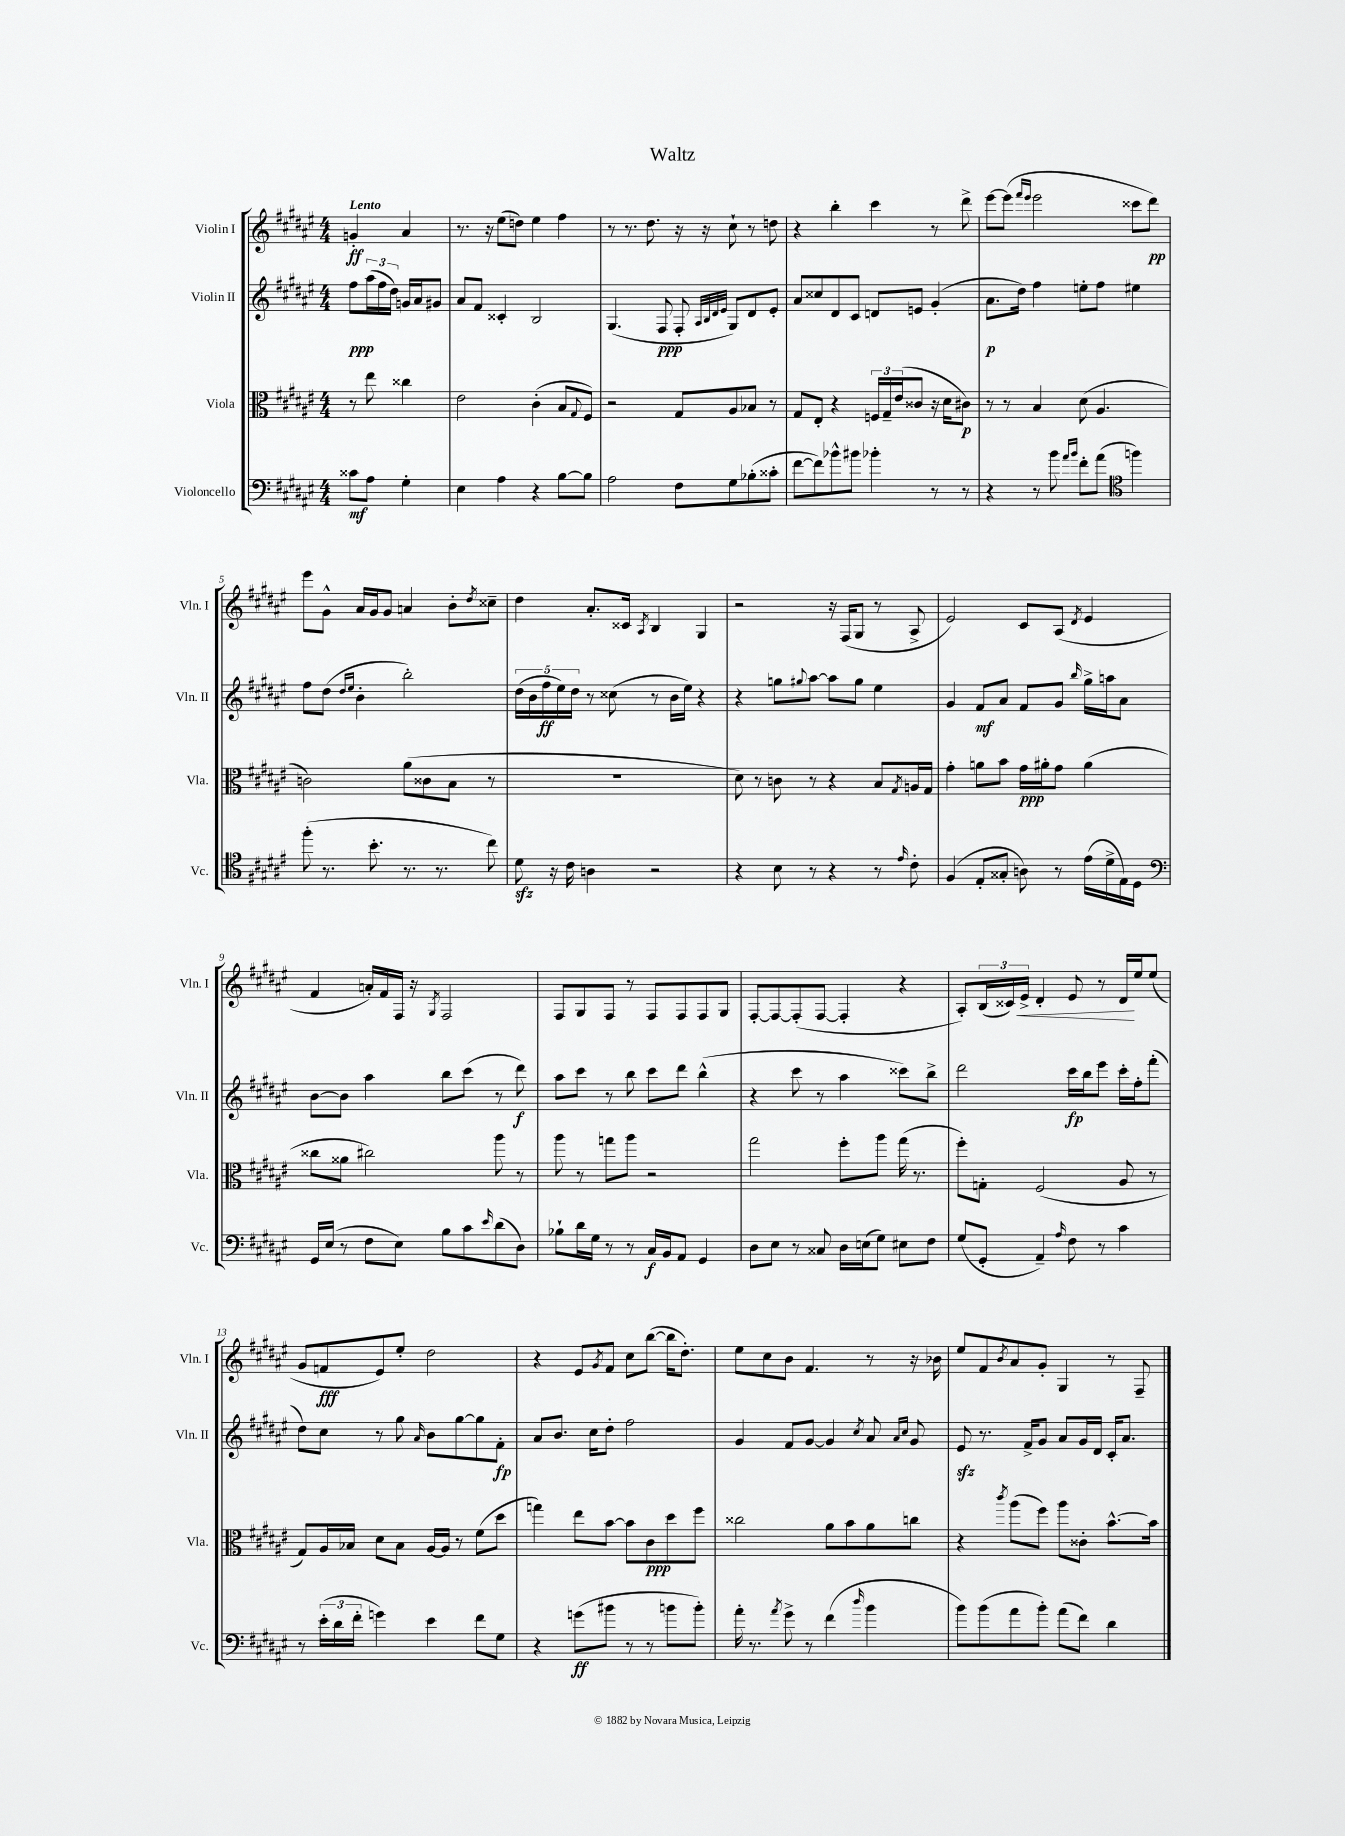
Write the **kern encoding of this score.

**kern	**dynam	**kern	**dynam	**kern	**dynam	**kern	**dynam
*part4	*part4	*part3	*part3	*part2	*part2	*part1	*part1
*staff4	*staff4	*staff3	*staff3	*staff2	*staff2	*staff1	*staff1
*I"Violoncello	*	*I"Viola	*	*I"Violin II	*	*I"Violin I	*
*I'Vc.	*	*I'Vla.	*	*I'Vln. II	*	*I'Vln. I	*
*clefF4	*	*clefC3	*	*clefG2	*	*clefG2	*
*k[f#c#g#d#a#e#]	*	*k[f#c#g#d#a#e#]	*	*k[f#c#g#d#a#e#]	*	*k[f#c#g#d#a#e#]	*
*M4/4	*	*M4/4	*	*M4/4	*	*M4/4	*
=	=	=	=	=	=	=	=
!	!	!	!	!	!	!LO:TX:a:B:t=Lento	!
8c##X\L	mf	8r	.	8ff#\L	ppp	4gn'/	ff
8A#\J	.	8ee#\	.	(24aa#\L	.	.	.
.	.	.	.	24ff#\	.	.	.
.	.	.	.	24dd#\JJ)	.	.	.
4G#'\	.	4cc##X\	.	16gn/LL	.	4a#/	.
.	.	.	.	16a#/J	.	.	.
.	.	.	.	8g#X/J	.	.	.
=1	=1	=1	=1	=1	=1	=1	=1
4E#\	.	2e#\	.	8a#/L	.	8.r	.
.	.	.	.	8f#/J	.	.	.
.	.	.	.	.	.	16r	.
4A#\	.	.	.	4c##X'/	.	(8ee#\L	.
.	.	.	.	.	.	8ddn\J)	.
4r	.	(4c#'\	.	2B/	.	4ee#\	.
[8B\L	.	8B/L	.	.	.	4ff#\	.
.	.	8qqG#/	.	.	.	.	.
8B\J]	.	8F#/J)	.	.	.	.	.
=2	=2	=2	=2	=2	=2	=2	=2
2A#\	.	2r	.	(4.G#/	.	8r	.
.	.	.	.	.	.	8.r	.
.	.	.	.	.	.	8.dd#\	.
.	.	.	.	8F#/	ppp	.	.
8F#\L	.	8G#/L	.	8F#'/	.	16r	.
.	.	.	.	.	.	16r	.
.	.	.	.	32qqA#/LLL	.	.	.
.	.	.	.	32qqB/	.	.	.
.	.	.	.	32qqd#/	.	.	.
.	.	.	.	32qqe#/JJJ	.	.	.
8G#\	.	8A#/	.	8G#/L)	.	8cc#`\	.
(8B-X'\	.	8B-X/J	.	8d#/	.	8r	.
8c##X'\J	.	8r	.	8e#'/J	.	8ddn\	.
=3	=3	=3	=3	=3	=3	=3	=3
[8f#\L	.	8G#/L	.	8a#/L	.	4r	.
8f#\])	.	8E#'/J	.	8cc##X/	.	.	.
8b-X^^\	.	4r	.	8d#/	.	4bb'\	.
8b#X\J	.	.	.	8c#/J	.	.	.
4b-X'\	.	24Fn/LL	.	8dn/L	.	4ccc#\	.
.	.	24G#~/	.	.	.	.	.
.	.	(24e#/J	.	.	.	.	.
.	.	8c##X/J	.	8en/J	.	.	.
8r	.	16r	.	(4g#'/	.	8r	.
.	.	16d#\KL	.	.	.	.	.
8r	.	8c#X\J)	p	.	.	8ddd#^\	.
=4	=4	=4	=4	=4	=4	=4	=4
4r	.	8r	.	8.a#\L	p	[8eee#\L	.
.	.	8r	.	.	.	(8eee#\J]	.
.	.	.	.	16dd#\Jk)	.	.	.
.	.	.	.	.	.	16qqfff#/LL	.
.	.	.	.	.	.	16qqeee#/JJ	.
8r	.	4B/	.	4ff#\	.	2eee#\	.
8b\	.	.	.	.	.	.	.
16qqa#/LL	.	.	.	.	.	.	.
16qqb/JJ	.	.	.	.	.	.	.
8f#'\L	.	(8d#\	.	8een'\L	.	.	.
(8a#\J	.	4.A#/	.	8ff#\J	.	.	.
*clefC4	*	*	*	*	*	*	*
4ffn\)	.	.	.	4ee#X\	.	8ccc##X\L	.
.	.	.	.	.	.	8ddd#\J)	pp
!!LO:LB:g=z
=5	=5	=5	=5	=5	=5	=5	=5
(8ff#'\	.	2cn\)	.	8ff#\L	.	8eee#\L	.
8.r	.	.	.	(8dd#\J	.	8g#^^\J	.
.	.	.	.	16qqdd#/LL	.	.	.
.	.	.	.	16qqee#/JJ	.	.	.
.	.	.	.	4b'\	.	16a#/LL	.
8.b'\	.	.	.	.	.	16g#/J	.
.	.	.	.	.	.	8g#/J	.
8.r	.	(8a#\L	.	2bb'\)	.	4an/	.
.	.	8c##X\	.	.	.	.	.
8.r	.	.	.	.	.	.	.
.	.	8B\J	.	.	.	8b'\L	.
.	.	.	.	.	.	8qdd#/	.
8cc#\)	.	8r	.	.	.	8cc##X~\J	.
=6	=6	=6	=6	=6	=6	=6	=6
8d#zz\	.	1r	.	(20dd#\LL	.	4dd#\	.
.	.	.	.	20b\	.	.	.
.	.	.	.	20ff#\	ff	.	.
16r	.	.	.	.	.	.	.
.	.	.	.	20ee#\)	.	.	.
16c#\	.	.	.	.	.	.	.
.	.	.	.	20dd#\JJ	.	.	.
4An\	.	.	.	8r	.	8.a#'/L	.
.	.	.	.	(8cc##X\	.	.	.
.	.	.	.	.	.	16c##X/Jk	.
.	.	.	.	.	.	8qA#/	.
2r	.	.	.	8r	.	4B/	.
.	.	.	.	16b\LL	.	.	.
.	.	.	.	16ee#\JJ)	.	.	.
.	.	.	.	4r	.	4G#/	.
=7	=7	=7	=7	=7	=7	=7	=7
4r	.	8d#\)	.	4r	.	2r	.
.	.	8r	.	.	.	.	.
8B\	.	8cn\	.	8ggn\L	.	.	.
.	.	.	.	8qqgg#X/	.	.	.
8r	.	8r	.	[8aa#\J	.	.	.
4r	.	4r	.	8aa#\L]	.	16r	.
.	.	.	.	.	.	(16F#/KL	.
.	.	.	.	8gg#\J	.	8G#/J	.
8r	.	8B/L	.	4ee#\	.	8r	.
16qqe#/	.	8qG#/	.	.	.	.	.
8c#'\	.	16An/L	.	.	.	8A#^/	.
.	.	16G#/JJ	.	.	.	.	.
=8	=8	=8	=8	=8	=8	=8	=8
(4F#/	.	4g#'\	.	4g#/	.	2e#/)	.
8E#'/L	.	8an\L	.	8f#/L	mf	.	.
8G##X'/J	.	8b\J	.	8a#/J	.	.	.
8An\)	.	16g#\LL	ppp	8f#/L	.	8c#/L	.
.	.	16a#X'\J	.	.	.	.	.
8r	.	8g#\J	.	8g#/J	.	(8A#/J	.
.	.	.	.	16qqbb/	.	8qd#/	.
(16e#\LL	.	(4a#\	.	16gg#^\LL	.	4e#/	.
16d#^\	.	.	.	16aan\J	.	.	.
16E#\)	.	.	.	8a#\J	.	.	.
16D#\JJ	.	.	.	.	.	.	.
!!LO:LB:g=z
=9	=9	=9	=9	=9	=9	=9	=9
*clefF4	*	*	*	*	*	*	*
16GG#/LL	.	8cc##X\L	.	[8b\L	.	4f#/	.
(16E#/JJ	.	.	.	.	.	.	.
8r	.	8a##X\J	.	8b\J]	.	.	.
8F#\L	.	2cc#X\)	.	4aa#\	.	16an'/LL)	.
.	.	.	.	.	.	16f#/	.
8E#\J)	.	.	.	.	.	16F#/JJ	.
.	.	.	.	.	.	16r	.
.	.	.	.	.	.	8qG#/	.
8B\L	.	.	.	8bb\L	.	2F#/	.
8c#\	.	.	.	(8ccc#\J	.	.	.
16qqe#/	.	.	.	.	.	.	.
(8d#\	.	8aa#\	.	8r	.	.	.
8D#\J)	.	8r	.	8ddd#\)	f	.	.
=10	=10	=10	=10	=10	=10	=10	=10
8B-X`\L	.	8aa#\	.	8aa#\L	.	8F#/L	.
16d#\L	.	8r	.	8ccc#\J	.	8G#/	.
16G#\JJ	.	.	.	.	.	.	.
8r	.	8ggn\L	.	8r	.	8F#/J	.
8r	.	8aa#\J	.	8bb\	.	8r	.
16C#/LL	f	2r	.	8ccc#\L	.	8F#/L	.
16BB/J	.	.	.	.	.	.	.
8AA#/J	.	.	.	8ddd#\J	.	8F#/	.
4GG#/	.	.	.	(4bb^^\	.	8F#/	.
.	.	.	.	.	.	8G#/J	.
=11	=11	=11	=11	=11	=11	=11	=11
8D#\L	.	2gg#\	.	4r	.	[8F#'/L	.
8E#\J	.	.	.	.	.	8F#/_	.
8r	.	.	.	8ccc#\	.	(8F#'/]	.
8C##X/	.	.	.	8r	.	[8F#/J	.
16D#\LL	.	8ff#'\L	.	4aa#\	.	4F#'/]	.
(16En\J	.	.	.	.	.	.	.
8G#\J)	.	8aa#\J	.	.	.	.	.
8E#X\L	.	(16gg#\	.	8ccc##X\L)	.	4r	.
.	.	8.r	.	.	.	.	.
8F#\J	.	.	.	8bb^\J	.	.	.
=12	=12	=12	=12	=12	=12	=12	=12
(8G#/L	.	8ff#'\L)	.	2ddd#\	.	8A#'/L)	.
8GG#'/J	.	8Gn'\J	.	.	.	(24B/L	.
.	.	.	.	.	.	24c##X/)	.
!	!	!	!	!	!	!	!LO:HP:b
.	.	.	.	.	.	24e#^/JJ	<
4AA#~/)	.	(2F#/	.	.	.	4d#'/	.
16qqA#/	.	.	.	.	.	.	.
8F#\	.	.	.	16ccc#\LL	fp	8e#/	.
.	.	.	.	16bb\J	.	.	.
8r	.	.	.	8eee#\J	.	8r	.
4c#\	.	8A#/	.	16ccc#'\LL	.	16d#/LL	.
.	.	.	.	16ff#'\J	.	16ee#/J	[
.	.	8r	.	(8fff#'\J	.	(8ee#/J	.
!!LO:LB:g=z
=13	=13	=13	=13	=13	=13	=13	=13
8r	.	8G#/L)	.	8dd#\L)	.	8g#/L	.
(24e#'\LL	.	16A#/L	.	8cc#\J	.	8fn/	fff
24d#\	.	.	.	.	.	.	.
.	.	16B-X/JJ	.	.	.	.	.
24f#'\JJ	.	.	.	.	.	.	.
4gn\)	.	8d#\L	.	8r	.	8e#/)	.
.	.	8B-\J	.	8gg#\	.	8ee#'/J	.
.	.	.	.	16qqa#/	.	.	.
4e#\	.	[16A#/LL	.	8b\L	.	2dd#\	.
.	.	16A#/JJ]	.	.	.	.	.
.	.	8r	.	[8gg#\	.	.	.
8f#\L	.	(8f#\L	.	8gg#\]	.	.	.
8G#\J	.	8dd#\J	.	8f#'\J	fp	.	.
=14	=14	=14	=14	=14	=14	=14	=14
4r	.	4ggn\)	.	8a#/L	.	4r	.
.	.	.	.	8.b/J	.	.	.
(8gn\L	ff	8ee#\L	.	.	.	8e#/L	.
.	.	.	.	16cc#\KL	.	.	.
.	.	.	.	.	.	8qg#/	.
8b#X\J	.	[8b\J	.	8dd#'\J	.	8f#/J	.
8r	.	8b\L]	.	2ff#\	.	8cc#\L	.
8r	.	8c#\	ppp	.	.	([8bb\J	.
8bn\L	.	8dd#\	.	.	.	16bb\KL]	.
.	.	.	.	.	.	8.dd#'\J)	.
8b'\J)	.	8ff#\J	.	.	.	.	.
=15	=15	=15	=15	=15	=15	=15	=15
16a#'\	.	2cc##X\	.	4g#/	.	8ee#\L	.
8.r	.	.	.	.	.	.	.
.	.	.	.	.	.	8cc#\	.
8qa#/	.	.	.	.	.	.	.
8g#^\	.	.	.	8f#/L	.	8b\J	.
8r	.	.	.	[8g#/J	.	4.f#/	.
(4f#\	.	8a#\L	.	4g#/]	.	.	.
.	.	8b\	.	.	.	.	.
16qqdd#/	.	.	.	8qcc#/	.	.	.
4b\	.	8a#\	.	8a#/	.	8r	.
.	.	.	.	16qqa#/LL	.	.	.
.	.	.	.	16qqcc#/JJ	.	.	.
.	.	8ccn\J	.	8g#/	.	16r	.
.	.	.	.	.	.	16b-X\	.
=16	=16	=16	=16	=16	=16	=16	=16
8b\L)	.	4r	.	8e#zz/	.	8ee#/L	.
(8b\	.	.	.	8.r	.	8f#/	.
.	.	8qccc#/	.	.	.	8qb/	.
8a#\	.	(8aa#\L	.	.	.	8a#/	.
.	.	.	.	16f#^/KL	.	.	.
8b'\J)	.	8ff#\J)	.	8g#/J	.	8g#'/J	.
(8a#\L	.	8aa#\L	.	8a#/L	.	4G#/	.
8f#\J)	.	8c##X'\J	.	16g#/L	.	.	.
.	.	.	.	16d#/JJ	.	.	.
4d#\	.	[8.b^^\L	.	16c#'/KL	.	8r	.
.	.	.	.	8.a#/J	.	.	.
.	.	.	.	.	.	8F#~/	.
.	.	16b\Jk]	.	.	.	.	.
==	==	==	==	==	==	==	==
*-	*-	*-	*-	*-	*-	*-	*-
